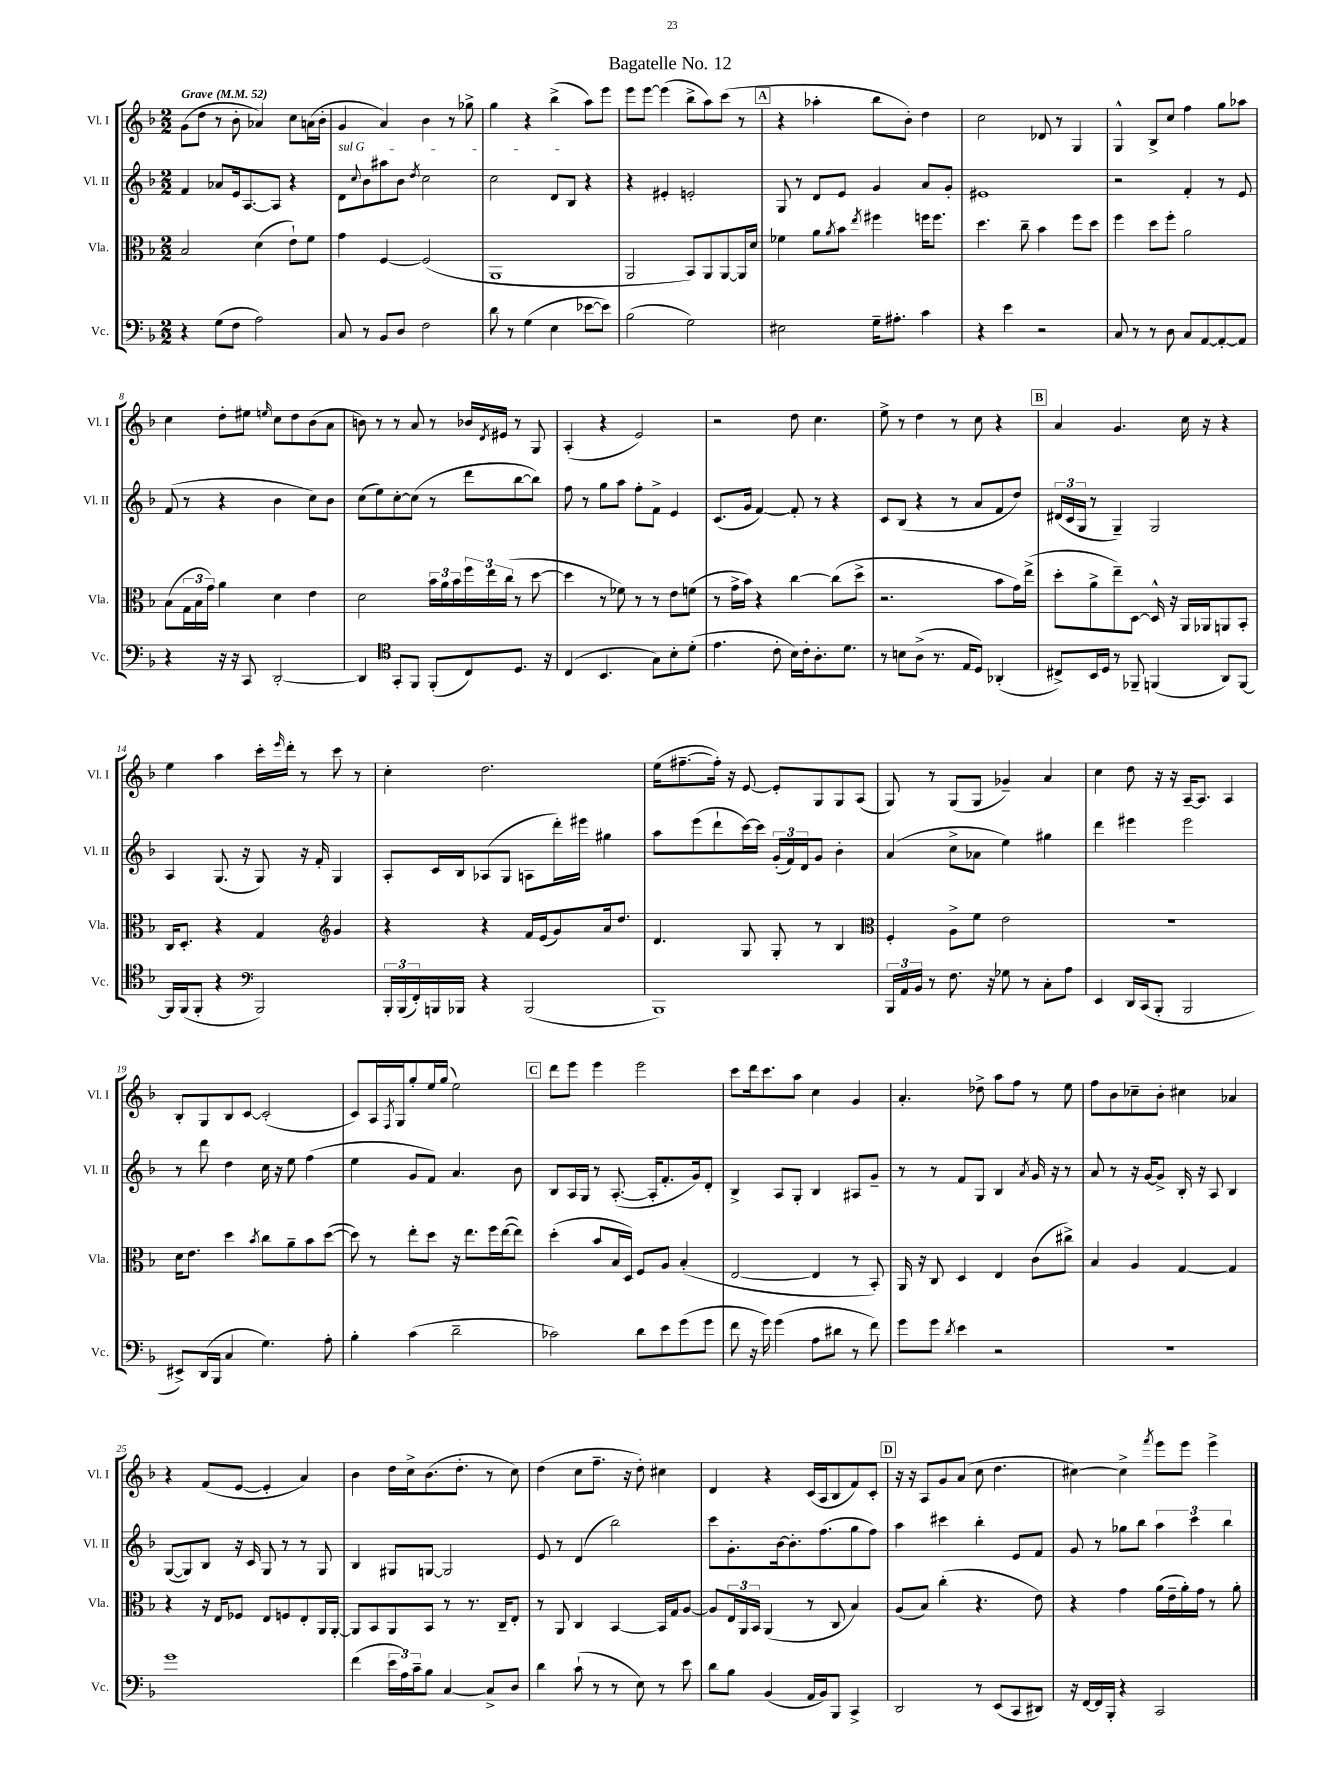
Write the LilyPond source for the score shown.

\header { title = "Bagatelle No. 12" }
<<
\new StaffGroup <<
\new Staff = "s0" \with { instrumentName = "Vl. I" shortInstrumentName = "Vl. I" } {
    \clef treble \key f \major \numericTimeSignature \time 2/2 \tempo "Grave" 4 = 52
    g'8( d''8 r8 bes'8-. aes'4) c''8 a'16( bes'16-. |
    g'4 a'4) bes'4 r8 ges''8-> |
    g''4 r4 bes''4->( a''8) e'''8 |
    e'''8 e'''8~ e'''4( bes''8-> a''8) c'''8( r8 |
    \mark \markup { \box "A" } r4 aes''4-. bes''8 bes'8-.) d''4 |
    c''2 des'8 r8 g4 |
    g4-^ bes8-> c''8 f''4 g''8 aes''8 |
    c''4 d''8-. eis''8 \grace { e''16 } c''8 d''8 bes'8( a'8 |
    b'8) r8 r8 a'8 r8 bes'16 \acciaccatura { d'8 } eis'16 r8 g8 |
    a4-.( r4 e'2) |
    r2 d''8 c''4. |
    e''8-> r8 d''4 r8 c''8 r4 |
    \mark \markup { \box "B" } a'4 g'4. c''16 r16 r4 |
    e''4 a''4 c'''16-. \grace { e'''16 } d'''16-. r8 c'''8 r8 |
    c''4-. d''2. |
    e''16( fis''8.~-- fis''16-.) r16 e'8~ e'8-. g8 g8 a8( |
    g8) r8 g8( g8 ges'4--) a'4 |
    c''4 d''8 r16 r16 a16~-- a8. a4 |
    bes8-. g8 bes8 c'8~ c'2-.( |
    c'8) a16 \acciaccatura { f8 } g16 g''8-. e''16 g''16( e''2) |
    \mark \markup { \box "C" } d'''8 e'''8 e'''4 e'''2 |
    c'''8 d'''16 c'''8. a''8 c''4 g'4 |
    a'4.-. des''8-> a''8 f''8 r8 e''8 |
    f''8 bes'8 ces''8-- bes'8-. cis''4 aes'4 |
    r4 f'8( e'8~ e'4-. a'4) |
    bes'4 d''16 c''16-> bes'8.( d''8.-. r8 c''8) |
    d''4( c''8 f''8.-- r16 d''8-.) cis''4 |
    d'4 r4 c'16( a16 bes8 f'8) c'8-. |
    \mark \markup { \box "D" } r16 r16 a8 g'8 a'8( c''8 d''4. |
    cis''4~) cis''4-> \acciaccatura { f'''8 } e'''8 e'''8 e'''4-> \bar "|." |
}
\new Staff = "s1" \with { instrumentName = "Vl. II" shortInstrumentName = "Vl. II" } {
    \clef treble \key f \major \numericTimeSignature \time 2/2
    f'4 aes'8 e'16 a8.~ a8 r4 |
    \once \override TextSpanner.bound-details.left.text = \markup { \italic "sul G" } d'8\startTextSpan \appoggiatura { c''8 } bes'8 ais''8 bes'8 \acciaccatura { d''8 } c''2 |
    c''2 d'8 bes8\stopTextSpan r4 |
    r4 eis'4-. e'2-. |
    \mark \markup { \box "A" } g8 r8 d'8 e'8 g'4 a'8 g'8-. |
    eis'1 |
    r2 f'4-. r8 e'8 |
    f'8( r8 r4 bes'4 c''8) bes'8 |
    c''8( e''8) c''8~-. c''8( r8 d'''8 bes''8~ bes''8) |
    f''8 r8 g''8 a''8 f''8-. f'8-> e'4 |
    c'8.( g'16 f'4~) f'8-. r8 r4 |
    c'8 bes8( r4 r8 a'8 f'8 d''8) |
    \mark \markup { \box "B" } \tuplet 3/2 { dis'16( c'16 g16 } r8 g4--) g2 |
    a4 g8.( r16 g8) r16 f'16-. g4 |
    a8-. c'16 bes16 aes8( g8 a8 d'''16-.) eis'''16 gis''4 |
    a''8 e'''8( d'''8-! c'''16~) c'''16 \tuplet 3/2 { g'16-.( f'16) d'16 } g'8 bes'4-. |
    a'4( c''8-> aes'8 e''4) gis''4 |
    d'''4 eis'''4 eis'''2 |
    r8 d'''8 d''4 c''16 r16 e''8 f''4( |
    e''4 g'8 f'8) a'4. bes'8 |
    \mark \markup { \box "C" } bes8 a16 g16 r8 a8.~-.( a16-. f'8.-. g'16) d'8-. |
    bes4-> a8 g8-. bes4 ais8 g'8-- |
    r8 r8 f'8 g8 bes4 \acciaccatura { a'8 } g'16 r16 r8 |
    a'8 r8 r16 g'16~ g'8-> bes16-. r16 a8 bes4 |
    g8~( g8) bes8 r16 c'16 g8 r8 r8 g8 |
    bes4 gis8 g8~ g2 |
    e'8 r8 d'4( bes''2) |
    c'''8 g'8.-. bes'16~ bes'8.-. f''8.( g''8 f''8) |
    \mark \markup { \box "D" } a''4 cis'''4 bes''4-. e'8 f'8 |
    g'8 r8 ges''8 bes''8 \tuplet 3/2 { a''4 c'''4 bes''4 } \bar "|." |
}
\new Staff = "s2" \with { instrumentName = "Vla." shortInstrumentName = "Vla." } {
    \clef alto \key f \major \numericTimeSignature \time 2/2
    bes2 d'4( e'8-!) f'8 |
    g'4 f4~ f2( |
    a,1 |
    a,2 bes,8) a,8 a,8~ a,16 d'16 |
    \mark \markup { \box "A" } fes'4 a'8 \acciaccatura { a'8 } bes'8 \acciaccatura { e''8 } fis''4 f''16 f''8. |
    d''4. c''8-- bes'4 f''8 d''8 |
    f''4 d''8 f''8-. a'2 |
    bes8( \tuplet 3/2 { g16 bes16 g'16) } a'4 d'4 e'4 |
    d'2 \tuplet 3/2 { bes'16 a'16 bes'16 } \tuplet 3/2 { f''16 e''16 c''16( } r8 d''8~ |
    d''4 r8 fes'8) r8 r8 e'8 f'8( |
    r8 g'16-> bes'16) r4 c''4~ c''8( d''8-> |
    r2. bes'8 g'16) e''16->( |
    \mark \markup { \box "B" } d''8-. a'8-> e''8--) d8~ d16-^ r16 a,16 aes,16 a,8 bes,8-. |
    c16 d8.-. r4 g4 \clef treble g'4 |
    r4 r4 f'16 e'16( g'8) a'16 d''8. |
    d'4. g8 g8-. r8 bes4 |
    \clef alto f4-. a8-> f'8 e'2 |
    r1 |
    d'16 e'8. d''4 \acciaccatura { bes'8 } c''8 a'8-- bes'8 d''8~( |
    d''8) r8 e''8-. d''8 r16 e''8. f''16 e''16~( e''8) |
    \mark \markup { \box "C" } d''4-.( bes'8 bes16 d16) f8 a8 bes4-.( |
    e2~ e4 r8 bes,8-.) |
    a,16 r16 c8 d4 e4 c'8( cis''8->) |
    bes4 a4 g4~ g4 |
    r4 r16 e16 fes8 e8 f8 e8-. a,16 a,16~-. |
    a,8 bes,8 a,8 bes,8 r8 r8. c16-- e8-. |
    r8 a,8 c4 bes,4~ bes,16 g16 a8~ |
    a8 \tuplet 3/2 { e16 a,16 bes,16 } a,4( r8 c8 bes4) |
    \mark \markup { \box "D" } a8( bes8) c''4-.( r4. e'8) |
    r4 g'4 a'16( e'16-- a'16-.) g'16 r8 a'8-. \bar "|." |
}
\new Staff = "s3" \with { instrumentName = "Vc." shortInstrumentName = "Vc." } {
    \clef bass \key f \major \numericTimeSignature \time 2/2
    r4 g8( f8 a2) |
    c8 r8 bes,8 d8 f2 |
    d'8 r8 g4( e4 ees'8~ ees'8) |
    bes2( g2) |
    \mark \markup { \box "A" } eis2 g16-- ais8.-. c'4 |
    r4 e'4 r2 |
    c8 r8 r8 d8 c8 a,8~ a,8~-. a,8 |
    r4 r16 r16 c,8 d,2~-. |
    d,4 \clef tenor g,8-. f,8 f,8-.( c8) d8. r16 |
    c4( bes,4. g8) bes8-. d'8-.( |
    e'4. c'8-. bes16) c'16-. a8.-. d'8. |
    r8 b8 a8->( r8. e16 d8) aes,4-.( |
    \mark \markup { \box "B" } cis8->) bes,16 d16 r8 fes,8-- f,4( a,8) f,8~ |
    f,16 f,16( f,8-. r4 \clef bass bes,,2) |
    \tuplet 3/2 { bes,,16-. bes,,16( f,16-.) } b,,16 bes,,16 r4 bes,,2( |
    bes,,1) |
    \tuplet 3/2 { bes,,16 a,16 bes,16 } r8 f8. r16 ges8 r8 c8-. a8 |
    e,4 d,16 c,16( bes,,8-. bes,,2 |
    eis,8->) d,16( bes,,16 c4 g4.) a8-. |
    bes4-. c'4( d'2-- |
    \mark \markup { \box "C" } ces'2) d'8 e'8 g'8( g'8 |
    f'8 r16 g'16) g'4( a8 dis'8 r8 f'8) |
    g'8 g'8 \acciaccatura { d'8 } e'4 r2 |
    r1 |
    g'1 |
    f'4( \tuplet 3/2 { e'16 a16) c'16-- } bes8 c4~ c8-> d8 |
    d'4 c'8-!( r8 r8 e8) r8 e'8 |
    d'8 bes8 bes,4( a,16 bes,16) bes,,8 c,4-> |
    \mark \markup { \box "D" } d,2 r8 e,8( c,8 dis,8) |
    r16 f,16~ f,16 bes,,16-. r4 c,2 \bar "|." |
}
>>
>>
